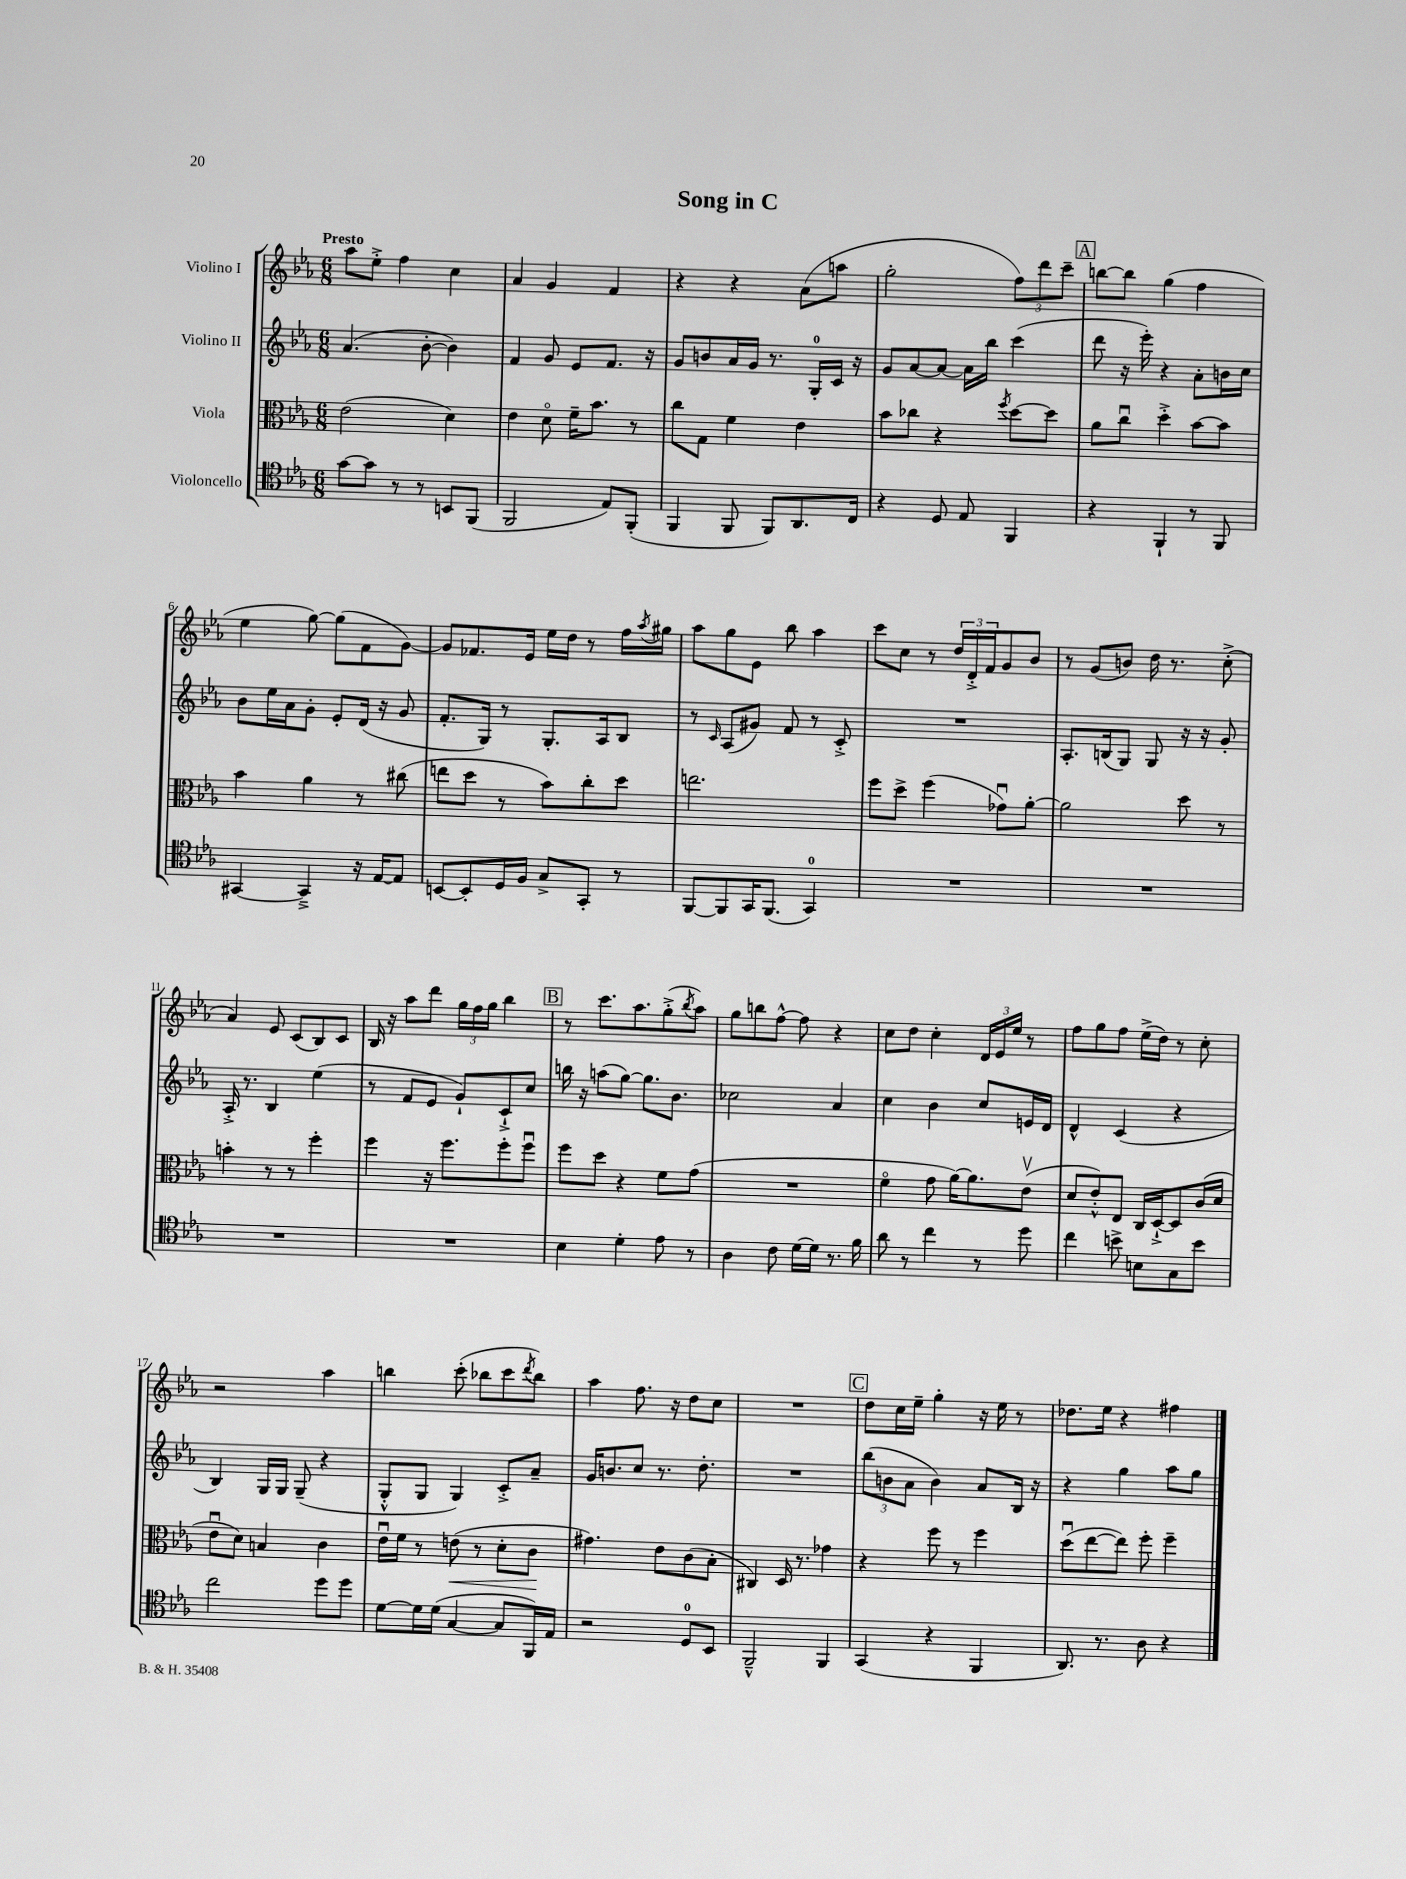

**kern	**kern	**kern	**kern
*staff4	*staff3	*staff2	*staff1
*clefC4	*clefC3	*clefG2	*clefG2
*k[b-e-a-]	*k[b-e-a-]	*k[b-e-a-]	*k[b-e-a-]
*M6/8	*M6/8	*M6/8	*M6/8
[8g\L	(2e-\	(4.a-/	8aa-\L
8g\]J	.	.	8ee-'^\J
8r	.	.	4ff\
8r	.	[8b-'\	.
8BB/L	4d\)	4b-\])	4cc\
(8FF/J	.	.	.
=	=	=	=
2FF/	4e-\	4f/	4a-/
.	8do\	8g/	4g/
.	16f~\LK	8e-/L	.
.	8.b-\J	.	.
8E-/L)	.	8.f/J	4f/
(8FF'/J	8r	.	.
.	.	16r	.
=	=	=	=
4FF/	8cc\L	8g/L	4r
.	8G\J	8b/	.
8FF/	4f\	16a-/L	4r
.	.	16g/JJ	.
8FF/L)	.	8.r	.
8.AA-/	4e-\	.	(8a-\L
.	.	16G'/LL	.
.	.	16c/JJ	8aa\J
16C/Jk	.	16r	.
=	=	=	=
4r	8b-\L	8g/L	2gg'\
.	8cc-\J	[8a-/	.
8D/	4r	8a-/_J	.
8E-/	.	16a-\]LL	.
.	.	16bb-\JJ	.
.	8qff/	.	.
4FF/	[8dd\L	(4ccc\	12ff\L)
.	.	.	12ddd\
.	8dd\]J	.	.
.	.	.	12ccc~\J
=	=	=	=
4r	8a-\L	8ddd\	[8bb\L
.	8ccu\J	16r	8bb\]J
.	.	16eee-'\)	.
4FF`/	4dd'^\	4r	(4gg\
8r	[8b-\L	8a-'\L	4ff\
8FF/	8b-\]J	16b\L	.
.	.	16cc\JJ	.
=	=	=	=
[4GG#/	4b-\	8b-\L	4ee-\
.	.	16ee-\L	.
.	.	16a-\J	.
4GG#~^/]	4a-\	8g'\J	[8gg\)
.	.	8e-'/L	(8gg\]L
16r	8r	(16d/Jk	8f\
[16E-/LK	.	16r	.
8E-/]J	(8cc#\	8g/	[8g\J)
=	=	=	=
[8BB/L	8ee\L	8.f'/L	8g/]L
8BB'/]	8dd\J	.	8.f-/
.	.	16G/Jk)	.
16D/L	8r	8r	.
16F/JJ	.	.	16e-/Jk
8G^/L	8b-\L)	8.G'/L	16ee-\LL
.	.	.	16dd\JJ
8GG'/J	8cc'\	.	8r
.	.	16A-/k	.
8r	8dd\J	8B-/J	16ff\LL
.	.	.	8qaa-/
.	.	.	16gg#\JJ
=	=	=	=
[8FF/L	2.ee\	8r	8aa-\L
.	.	16qqc/	.
8FF/]	.	(8A-/L	8gg\
16GG/K	.	8g#/J)	8e-\J
(8.FF/J	.	.	.
.	.	8f/	8bb-\
4GG/)	.	8r	4aa-\
.	.	8c'^/	.
=	=	=	=
2.r	8ff\L	2.r	8ccc\L
.	8dd^\J	.	8cc\J
.	(4ff\	.	8r
.	.	.	24dd/LL
.	.	.	24d'^/
.	.	.	24f/J
.	8g-u\L)	.	8g/
.	[8a-'\J	.	8b-/J
=	=	=	=
2.r	2a-\]	8.A-'/L	8r
.	.	.	(8g/L
.	.	(16B/k	.
.	.	8G/J)	8b/J)
.	.	8G/	16dd\
.	.	.	8.r
.	8dd\	16r	.
.	.	16r	.
.	8r	8g'/	(8cc'^\
=	=	=	=
2.r	4b'\	16A-'^/	4a-/)
.	.	8.r	.
.	8r	4B-/	8e-/
.	8r	.	(8c/L
.	4ff'\	(4ee-\	8B-/)
.	.	.	8c/J
=	=	=	=
2.r	4ff\	8r	16B-/
.	.	.	16r
.	.	8f/L	8aa-\L
.	16r	8e-/J	8ddd\J
.	8.ff\L	.	.
.	.	8g`/L)	24gg\LL
.	.	.	24ff\
.	.	.	24gg\JJ
.	8ff'\	8c`^/	4bb-\
.	8ffu\J	8cc/J	.
=	=	=	=
4B-\	8ff\L	16bb\	8r
.	.	16r	.
.	8dd\J	(8aa\L	8.ccc\L
4d'\	4r	[8gg\J)	.
.	.	.	8.aa-\
.	.	8.gg\]L	.
8e-\	8f\L	.	(8gg'^\
.	.	8.b-\J	.
.	.	.	8qbb-/
8r	(8g\J	.	8aa-\J)
=	=	=	=
4A-\	2.r	2cc-\	8gg\L
.	.	.	8bb\
8c\	.	.	[8ff^^\J
[16d\LL	.	.	8ff\]
16d\]JJ	.	.	.
8.r	.	4a-/	4r
16f\	.	.	.
=	=	=	=
8a-\	4fo\	4cc\	8cc\L
8r	.	.	8dd\J
4cc\	8g\	4b-\	4cc'\
.	[16a-\LK)	.	.
.	8.a-\]	.	.
8r	.	8cc/L	24d/LL
.	.	.	24e-/
.	.	.	24ee-/JJ
8dd\	(8e-v\J	16e/L	8r
.	.	16d/JJ	.
=	=	=	=
4cc\	8d/L	4d^^/	8ff\L
.	8e-'^^/)	.	8gg\
8b^\	8E-/J	(4c/	8ff\J
8B\L	16C/LL	.	(16ee-^\LL
.	[16D`^/J	.	16dd\JJ)
8G\	8D/]	4r	8r
8b\J	(16c/L	.	8cc'\
.	16d/JJ	.	.
=	=	=	=
2cc\	8e-u\L	4B-/)	2r
.	8d\J)	.	.
.	4B/	16G/LL	.
.	.	16G/JJ	.
.	.	(8G~/	.
8dd\L	4c\	4r	4aa-\
8dd\J	.	.	.
=	=	=	=
[8d\L	16e-u\LL	8G'^^/L	4bb\
.	16f\JJ	.	.
16d\]L	8r	8G/J	.
(16d\JJ	.	.	.
[4G/	(8e\	4G/)	(8ccc'\
.	8r	.	8bb-\L
8G/]L	8d'\L	8c'^/L	8ccc\
.	.	.	8qddd/
16FF/L)	8c\J	8a-~/J	8bb-\J)
16E-/JJ	.	.	.
=	=	=	=
2r	4.g#\)	16g/LK	4aa-\
.	.	8.b/	.
.	.	8cc/J	8.ff\
.	8e-\L	8.r	.
.	.	.	16r
8D/L	(8c\	.	8dd\L
.	.	8.dd'\	.
8BB-/J	8B-'\J	.	8cc\J
=	=	=	=
2FF~^^/	4C#/)	2.r	2.r
.	16D/	.	.
.	8.r	.	.
4FF/	4g-\	.	.
=	=	=	=
(4GG/	4r	(12bb-\L	8dd\L
.	.	12b\	.
.	.	.	16cc\L
.	.	12a-\J	.
.	.	.	16ee-~\JJ
4r	8ff\	4b\)	4gg'\
.	8r	.	.
4FF/	4ff\	8a-/L	16r
.	.	.	16ee-\
.	.	16B-/Jk	8r
.	.	16r	.
=	=	=	=
8.AA-/)	(8ddu\L	4r	8.dd-\L
.	[8ee-\	.	.
8.r	.	.	16ee-\Jk
.	8ee-\]J)	4gg\	4r
8A-\	8ff'\	.	.
4r	4ff~\	8aa-\L	4ff#\
.	.	8gg\J	.
==	==	==	==
*-	*-	*-	*-
